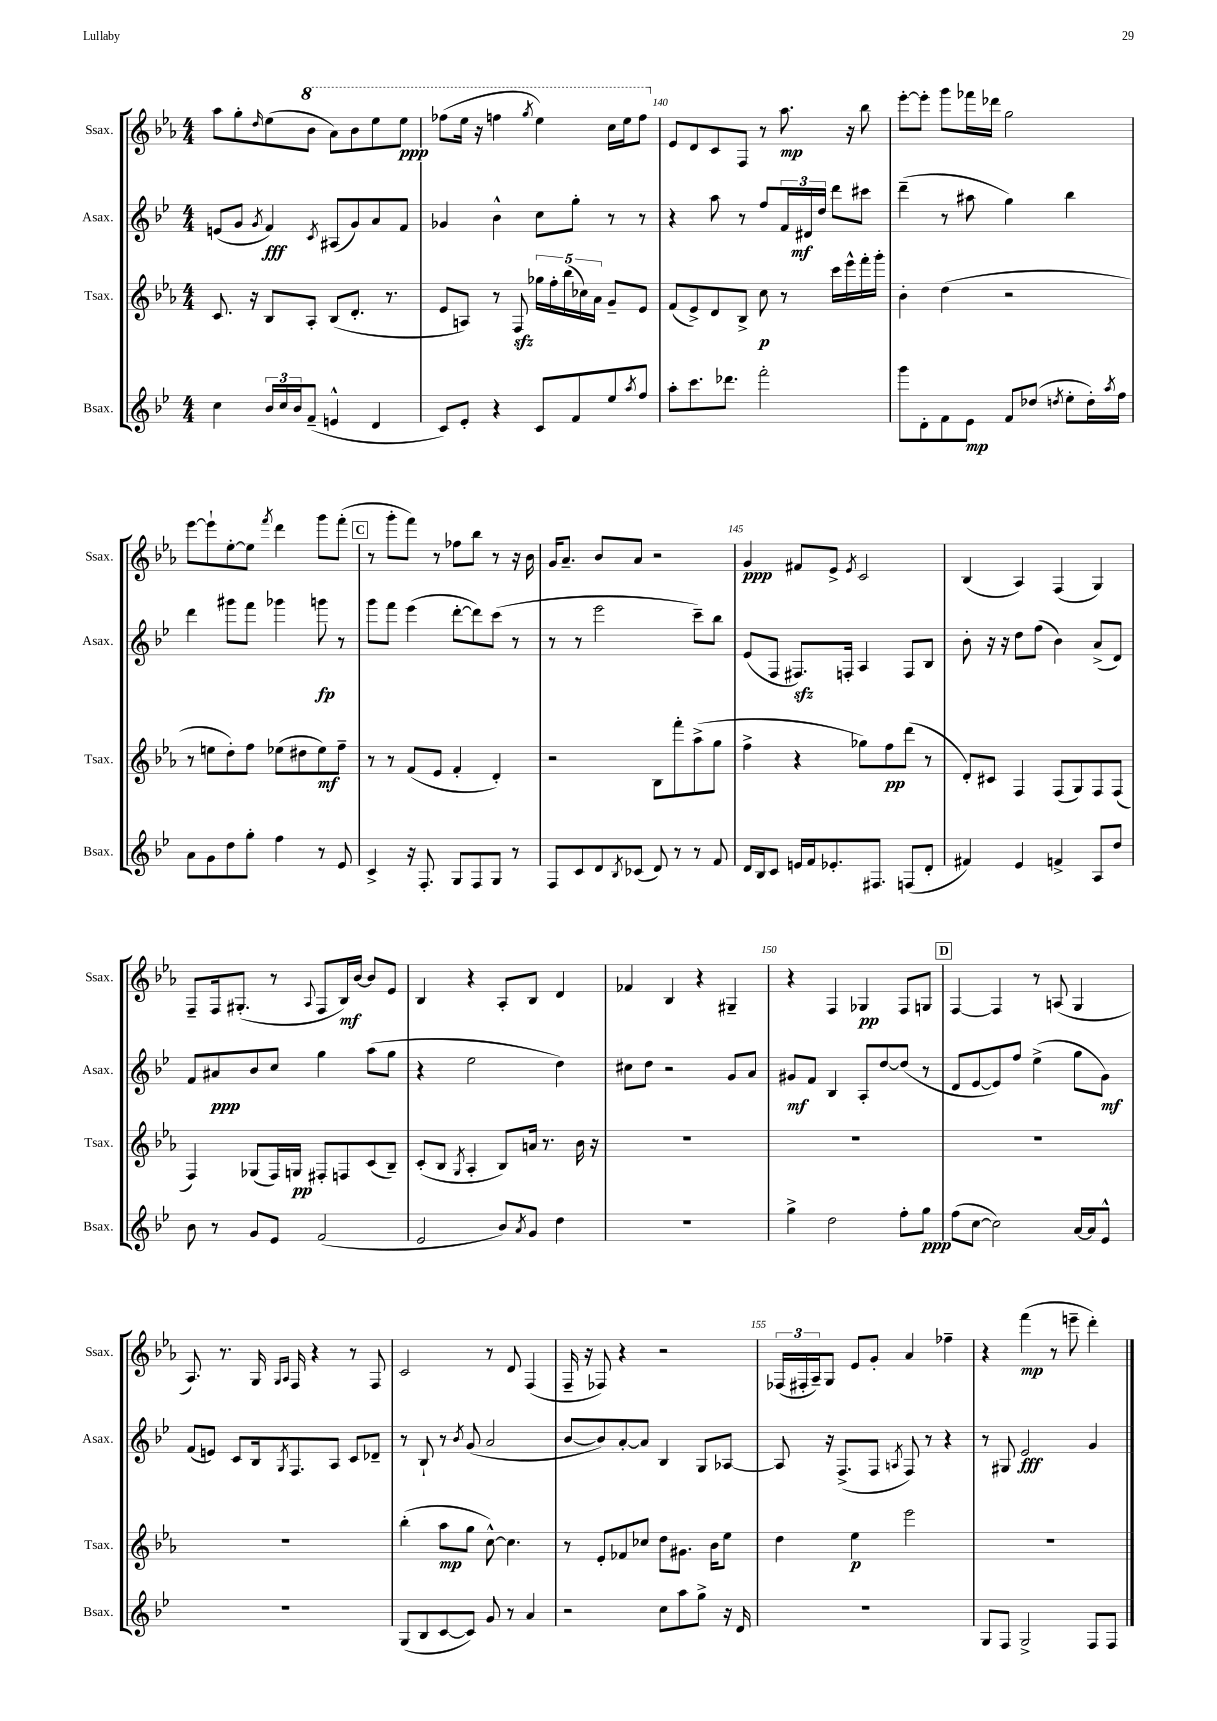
<<
\new StaffGroup <<
\new Staff = "s0" \with { instrumentName = "Ssax." shortInstrumentName = "Ssax." } {
    \clef treble \key ees \major \numericTimeSignature \time 4/4
    aes''8 g''8-. \grace { d''16 } ees''8( \ottava #1 bes''8 aes''8) bes''8 ees'''8 ees'''8\ppp |
    fes'''8( ees'''16 r16 f'''4 \acciaccatura { g'''8 } ees'''4) c'''16 ees'''16 f'''8 \ottava #0 |
    ees'8 d'8 c'8 f8 r8 aes''8.\mp r16 bes''8 |
    ees'''8~-. ees'''8-. g'''8 fes'''16 des'''16 g''2 |
    ees'''8~ ees'''8-! ees''8~-. ees''8 \acciaccatura { f'''8 } d'''4 g'''8 f'''8-.( |
    \mark \markup { \box "C" } r8 g'''8-. f'''8) r8 fes''8 bes''8 r8 r16 bes'16 |
    g'16 aes'8.-- bes'8 aes'8 r2 |
    g'4\ppp fis'8 ees'8-> \acciaccatura { ees'8 } c'2 |
    bes4( aes4) f4( g4) |
    f8-- f16 gis8.-.( r8 \appoggiatura { aes8 } f8 bes16\mf) bes'16~ bes'8 ees'8 |
    bes4 r4 aes8-. bes8 d'4 |
    fes'4 bes4 r4 gis4-- |
    r4 f4 ges4\pp f8 g8 |
    \mark \markup { \box "D" } f4~ f4 r8 a8( g4 |
    aes8.) r8. g16 \grace { g16 aes16 } f16 r4 r8 f8 |
    c'2 r8 d'8 f4( |
    f16-- r16 fes8) r4 r2 |
    \tuplet 3/2 { fes16( fis16-. aes16--) } g8 ees'8 g'8-. aes'4 fes''4-- |
    r4 f'''4\mp( r8 e'''8-- d'''4-.) \bar "|." |
}
\new Staff = "s1" \with { instrumentName = "Asax." shortInstrumentName = "Asax." } {
    \clef treble \key bes \major \numericTimeSignature \time 4/4
    e'8( g'8 \acciaccatura { g'8 } f'4\fff) \acciaccatura { c'8 } ais8( g'8) a'8 f'8 |
    ges'4 bes'4-^ c''8 g''8-. r8 r8 |
    r4 a''8 r8 f''8 \tuplet 3/2 { f'16 dis'16\mf d''16 } d'''8 cis'''8 |
    d'''4--( r8 ais''8 g''4) bes''4 |
    d'''4 gis'''8 f'''8 ges'''4 g'''8\fp r8 |
    \mark \markup { \box "C" } g'''8 f'''8 ees'''4( d'''8~-. d'''8) c'''8( r8 |
    r8 r8 ees'''2 c'''8--) bes''8 |
    ees'8( f8 fis8.\sfz) f16-. a4 f8 bes8 |
    bes'8-. r16 r16 d''8 f''8( bes'4) a'8->( d'8) |
    f'8 ais'8\ppp bes'8 c''8 g''4 a''8( g''8 |
    r4 ees''2 d''4) |
    cis''8 d''8 r2 g'8 a'8 |
    gis'8\mf f'8 bes4 a8-. d''8~ d''8( r8 |
    \mark \markup { \box "D" } d'8 ees'8~ ees'8) f''8 ees''4->( g''8 g'8\mf) |
    f'8( e'8) c'8 bes16 \acciaccatura { g8 } f8. a8 c'8 des'8-- |
    r8 bes8-! r8 \acciaccatura { bes'8 } g'8( a'2 |
    bes'8~ bes'8) a'8~-. a'8 bes4 g8 aes8~ |
    aes8 r16 f8.->( f8 \acciaccatura { a8 } f8) r8 r4 |
    r8 gis8 ees'2\fff g'4 \bar "|." |
}
\new Staff = "s2" \with { instrumentName = "Tsax." shortInstrumentName = "Tsax." } {
    \clef treble \key ees \major \numericTimeSignature \time 4/4
    c'8. r16 bes8 aes8-. bes8( d'8.-. r8. |
    ees'8 a8) r8 f8\sfz \tuplet 5/4 { ges''16 f''16-. bes''16( ces''16) aes'16 } g'8-- ees'8 |
    f'8( ees'8->) d'8 bes8-> c''8\p r8 c'''16 ees'''16-^ f'''16-. g'''16-. |
    bes'4-. d''4( r2 |
    r8 e''8 d''8-.) f''8 ees''8( dis''8 ees''8\mf) f''8-- |
    \mark \markup { \box "C" } r8 r8 f'8( ees'8 f'4-. d'4-.) |
    r2 bes8 f'''8-. aes''8->( g''8 |
    f''4-> r4 ges''8) f''8\pp d'''8( r8 |
    d'8-.) cis'8 f4 f8( g8) f8 f8( |
    f4) ges8( f16) g16\pp fis8-. f8 c'8( bes8--) |
    c'8-.( bes8 \acciaccatura { g8 } aes4-. bes8) a'16 r8. bes'16 r16 |
    R1 |
    R1 |
    \mark \markup { \box "D" } R1 |
    R1 |
    bes''4-.( aes''8\mp g''8 c''8~-^) c''4. |
    r8 ees'8-. fes'8 ces''8 d''8 gis'8. bes'16 ees''8 |
    d''4 ees''4\p ees'''2 |
    R1 \bar "|." |
}
\new Staff = "s3" \with { instrumentName = "Bsax." shortInstrumentName = "Bsax." } {
    \clef treble \key bes \major \numericTimeSignature \time 4/4
    c''4 \tuplet 3/2 { bes'16 c''16 bes'16 } f'8--( e'4-^ d'4 |
    c'8) ees'8-. r4 c'8 f'8 ees''8 \acciaccatura { a''8 } f''8 |
    a''8-. c'''8. des'''8. f'''2-. |
    g'''8 d'8-. f'8 ees'8\mp f'8 des''8( \acciaccatura { d''8 } ees''8-. d''16-.) \acciaccatura { a''8 } f''16 |
    a'8 g'8 d''8 g''8-. f''4 r8 ees'8 |
    \mark \markup { \box "C" } c'4-> r16 f8.-. g8 f8 g8 r8 |
    f8 c'8 d'8 \acciaccatura { bes8 } ces'8( d'8) r8 r8 f'8 |
    d'16 bes16 c'8 e'16 f'16 ees'8.-. fis8. f8( d'8-. |
    fis'4) ees'4 f'4-> a8 d''8 |
    bes'8 r8 g'8 ees'8 f'2( |
    ees'2 bes'8) \acciaccatura { a'8 } g'8 d''4 |
    R1 |
    g''4-> d''2 f''8-. g''8\ppp |
    \mark \markup { \box "D" } f''8( c''8~ c''2) a'16~ a'16 ees'8-^ |
    R1 |
    g8( bes8 c'8~ c'8) g'8 r8 a'4 |
    r2 c''8 a''8 g''8-> r16 d'16 |
    R1 |
    g8 f8 g2-> f8 f8 \bar "|." |
}
>>
>>
\layout { \context { \Score currentBarNumber = #138 \override BarNumber.break-visibility = ##(#f #t #t) barNumberVisibility = #(every-nth-bar-number-visible 5) } }
